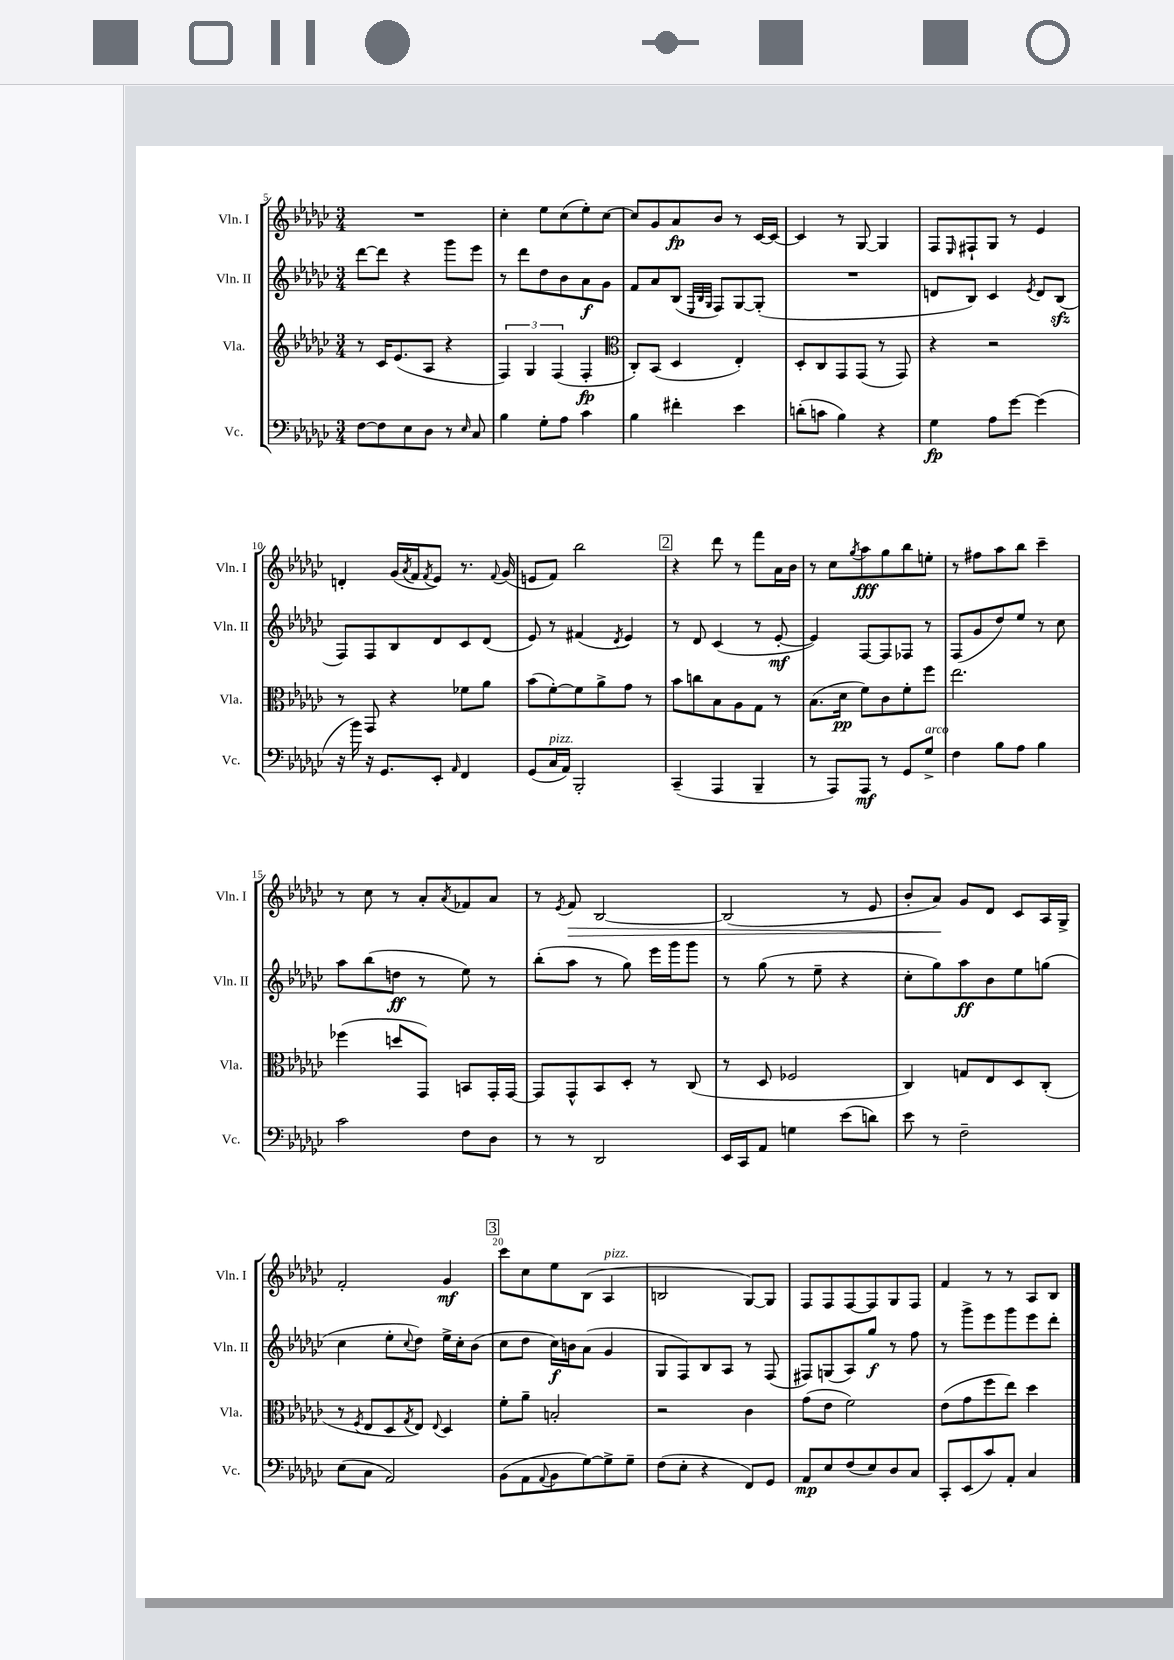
<<
\new StaffGroup <<
\new Staff = "s0" \with { instrumentName = "Vln. I" shortInstrumentName = "Vln. I" } {
    \clef treble \key ges \major \numericTimeSignature \time 3/4
    R2. |
    ces''4-. ees''8 ces''8( ees''8-.) ces''8~ |
    ces''8 ges'8 aes'8\fp bes'8 r8 ces'16~ ces'16~ |
    ces'4 r8 ges8~ ges4 |
    f8 \grace { ees16 } fis8-! ges8 r8 ees'4 |
    d'4-. ges'16( \acciaccatura { aes'8 } f'16 \acciaccatura { f'8 } ees'8) r8. \appoggiatura { f'8 } ges'16( |
    e'8 f'8) bes''2 |
    \mark \markup { \box "2" } r4 des'''8 r8 f'''8 aes'16 bes'16 |
    r8 ces''8 \acciaccatura { ges''8 } aes''8\fff ges''8 bes''8 e''8-. |
    r8 fis''8 aes''8 bes''8 ces'''4-- |
    r8 ces''8 r8 aes'8-. \acciaccatura { aes'8 } fes'8 aes'8 |
    r8 \acciaccatura { ees'8 } f'8\> bes2~ |
    bes2( r8 ees'8 |
    bes'8-. aes'8\!) ges'8 des'8 ces'8 aes16 ges16-> |
    f'2-. ges'4\mf |
    \mark \markup { \box "3" } ces'''8 ces''8 ees''8 bes8( aes4^\markup { \italic "pizz." } |
    b2 ges8~) ges8 |
    f8 f8 f8~ f8 ges8 f8 |
    f'4 r8 r8 aes8 bes8 \bar "|." |
}
\new Staff = "s1" \with { instrumentName = "Vln. II" shortInstrumentName = "Vln. II" } {
    \clef treble \key ges \major \numericTimeSignature \time 3/4
    des'''8~ des'''8 r4 ges'''8 ees'''8 |
    r8 des'''8 des''8 bes'8 aes'8\f ges'8 |
    f'8 aes'8 bes8( \grace { ees32 bes32 ges32 } f8) ges8~ ges8-.( |
    R2. |
    d'8 bes8) ces'4 \acciaccatura { ees'8 } d'8 bes8\sfz( |
    f8) f8 bes8 des'8 ces'8 des'8( |
    ees'8) r8 fis'4( \acciaccatura { des'8 } ees'4) |
    \mark \markup { \box "2" } r8 des'8 ces'4( r8 ees'8~-.\mf |
    ees'4) f8~ f8 fes8 r8 |
    f8( ges'8 des''8) ees''8 r8 ces''8 |
    aes''8 bes''8( d''8\ff r8 ees''8) r8 |
    bes''8-.( aes''8 r8 ges''8) ees'''16 ges'''16 ges'''8 |
    r8 ges''8( r8 ees''8-- r4 |
    ces''8-. ges''8) aes''8\ff bes'8 ees''8 g''8( |
    ces''4 ees''8-. \appoggiatura { ces''8 } des''8) ees''16-> ces''16-. bes'8( |
    \mark \markup { \box "3" } ces''8 des''8 ces''16\f) b'16 aes'8( ges'4 |
    ges8 f8) bes8 aes8 r8 f8( |
    fis8) g8( aes8) ges''8\f r8 f''8 |
    r8 ges'''8-> ees'''8 ges'''8 ees'''8 des'''8-. \bar "|." |
}
\new Staff = "s2" \with { instrumentName = "Vla." shortInstrumentName = "Vla." } {
    \clef treble \key ges \major \numericTimeSignature \time 3/4
    r8 ces'16 ees'8.( aes8 r4 |
    \tuplet 3/2 { f4) ges4 f4( } f4-.\fp |
    \clef alto ces8-.) bes,8( des4 ees4-.) |
    des8-. ces8 ges,8 ges,8( r8 ges,8) |
    r4 r2 |
    r8 ges,8 r4 fes'8 aes'8 |
    bes'8( f'8~-.) f'8 aes'8-> ges'8 r8 |
    \mark \markup { \box "2" } bes'8 c''8 bes8 aes8 ges8 r8 |
    bes8.( des'16\pp f'8) ces'8 f'8-. f''8 |
    ees''2. |
    fes''4( d''8 ges,8) b,8 ges,16-. ges,16~ |
    ges,8 ges,8-^ bes,8 des8-. r8 ces8( |
    r8 des8 fes2 |
    ces4) g8 ees8 des8 ces8-.( |
    r8 \acciaccatura { f8 } ees8 des8 \acciaccatura { ges8 } ees8) \appoggiatura { ees8 } des4 |
    \mark \markup { \box "3" } f'8-. aes'8-- b2-. |
    r2 ces'4 |
    ges'8( ees'8 f'2) |
    ees'8( ges'8 f''8 ees''8) des''4 \bar "|." |
}
\new Staff = "s3" \with { instrumentName = "Vc." shortInstrumentName = "Vc." } {
    \clef bass \key ges \major \numericTimeSignature \time 3/4
    f8~ f8 ees8 des8 r8 \grace { ees16 } ces8 |
    bes4 ges8-. aes8 ces'4 |
    bes4 fis'4-. ees'4 |
    d'8-.( c'8 bes4) r4 |
    ges4\fp aes8 ges'8~ ges'4( |
    r16 bes'16) r16 ges,8. ees,8-. \grace { aes,16 } f,4 |
    ges,8( ces16^\markup { \italic "pizz." } aes,16) bes,,2-. |
    \mark \markup { \box "2" } ces,4--( aes,,4 bes,,4-- |
    r8 aes,,8) aes,,8\mf r8 ges,8 ges8->^\markup { \italic "arco" } |
    f4 bes8 aes8 bes4 |
    ces'2 f8 des8 |
    r8 r8 des,2 |
    ees,16 ces,16 aes,8 g4 ees'8( d'8) |
    ees'8 r8 f2-- |
    ees8( ces8 aes,2) |
    \mark \markup { \box "3" } bes,8( aes,8 \appoggiatura { aes,8 } bes,8 ges8~) ges8-> ges8-- |
    f8( ees8-. r4 f,8) ges,8 |
    aes,8\mp ees8 f8( ees8) des8 ces8 |
    ces,8-. ees,8( ces'8) aes,8-. ces4 \bar "|." |
}
>>
>>
\layout { \context { \Score currentBarNumber = #5 \override BarNumber.break-visibility = ##(#f #t #t) barNumberVisibility = #(every-nth-bar-number-visible 5) } }
